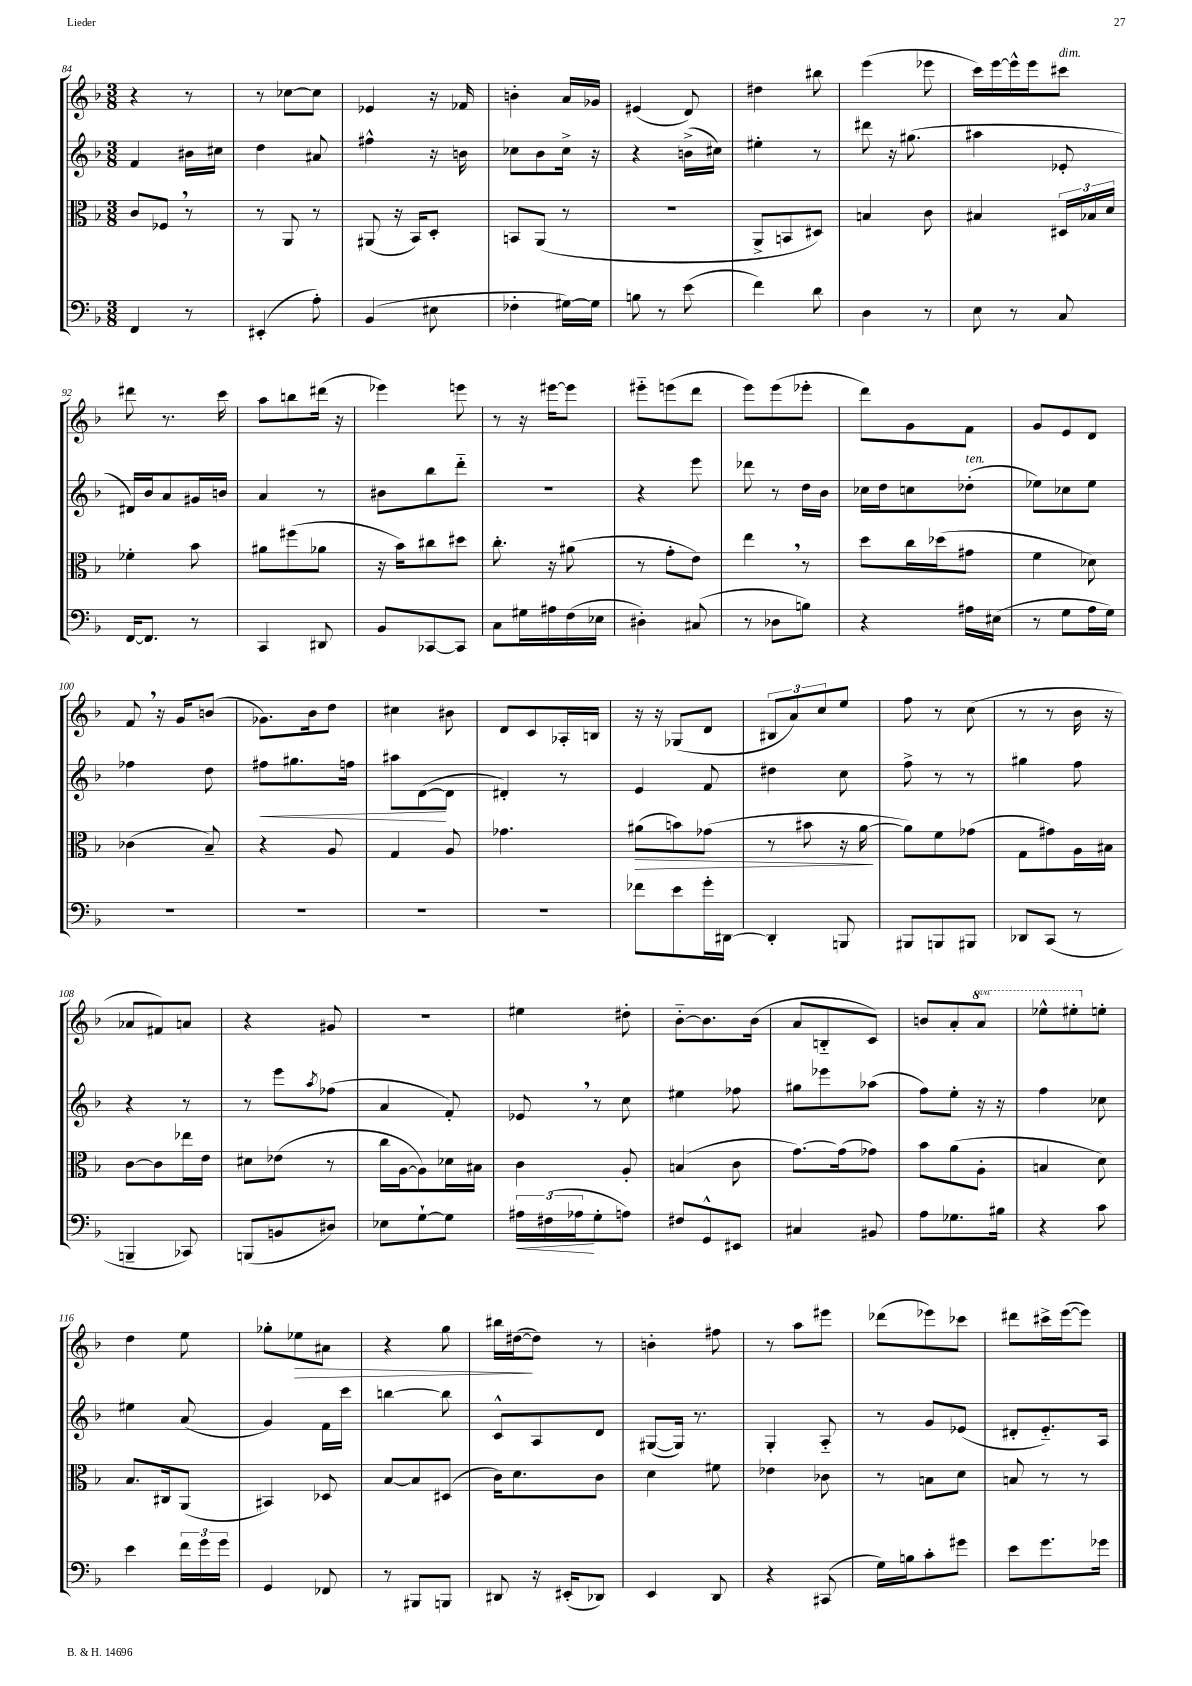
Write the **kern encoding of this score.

**kern	**kern	**kern	**kern
*staff4	*staff3	*staff2	*staff1
*clefF4	*clefC3	*clefG2	*clefG2
*k[b-]	*k[b-]	*k[b-]	*k[b-]
*M3/8	*M3/8	*M3/8	*M3/8
4FF	8c	4f	4r
.	8F-	.	.
8r	8r	16b#	8r
.	.	16cc#	.
=	=	=	=
(4EE#'	8r	4dd	8r
.	8AA	.	[8cc-
8A')	8r	8a#	8cc-]
=	=	=	=
(4BB-	(8AA#	4ff#^^	4e-
.	16r	.	.
.	16BB-)	.	.
8E#	8D'	16r	16r
.	.	16b	16f-
=	=	=	=
4F-'	8BB	8cc-	4b'
.	(8AA	8b-	.
[16G#)	8r	16cc-^	16a
16G#]	.	16r	16g-
=	=	=	=
8B	4.r	4r	(4e#
8r	.	.	.
(8e	.	(16b^	8d)
.	.	16cc#)	.
=	=	=	=
4f)	8AA^	4ee#'	4dd#
.	8BB	.	.
8d	8D#)	8r	8bb#
=	=	=	=
4D	4B	8ddd#	(4eee
.	.	16r	.
.	.	(8.gg#	.
8r	8c	.	8eee-
=	=	=	=
8E	4B#	4aa#	16ccc)
.	.	.	[16eee
8r	.	.	16eee^^]
.	.	.	16eee
8C	24D#	8e-'	8ccc#
.	24B-	.	.
.	24d	.	.
=	=	=	=
[16FF	4f-'	16d#)	8ddd#
8.FF]	.	16b-	.
.	.	8a	8.r
8r	8b-	16g#	.
.	.	16b	16ccc
=	=	=	=
4CC	8a#	4a	8aa
.	(8ff#	.	8bb
8DD#	8a-	8r	(16ddd#
.	.	.	16r
=	=	=	=
8BB-	16r	8b#	4eee-)
.	16b-)	.	.
[8CC-	8cc#	8bb-	.
8CC-]	8dd#	8ddd'~	8eee
=	=	=	=
8C	8.cc'	4.r	8r
16G#	.	.	16r
16A#	16r	.	[16eee#
(16F	(8a#	.	8eee#]
16E-	.	.	.
=	=	=	=
4D#')	8r	4r	8eee#'~
.	8g'	.	(8eee
(8C#	8e)	8eee	8ddd
=	=	=	=
8r	4ee	8ddd-	8eee)
8D-	.	8r	(8eee
8B)	8r	16dd	8eee-'
.	.	16b-	.
=	=	=	=
4r	8dd	16cc-	8ddd)
.	.	16dd	.
.	16cc	8cc	8g
.	(16dd-	.	.
16A#	8g#	(8dd-'	8f
(16E#	.	.	.
=	=	=	=
8r	4f	8ee-)	8g
8G	.	8cc-	8e
16A	8d-)	8ee-	8d
16G)	.	.	.
=	=	=	=
4.r	(4c-	4ff-	8f
.	.	.	16r
.	.	.	16g
.	8B-~)	8dd	(8b
=	=	=	=
4.r	4r	8ff#	8.g-)
.	.	8.gg#	.
.	.	.	16b-
.	8A	.	8dd
.	.	16ff	.
=	=	=	=
4.r	4G	8aa#	4cc#
.	.	([8d	.
.	8A	8d]	8b#
=	=	=	=
4.r	4.g-	4d#')	8d
.	.	.	8c
.	.	8r	16A-'
.	.	.	16B
=	=	=	=
8f-	(8a#	4e	16r
.	.	.	16r
8e	8b)	.	(8G-
16g'	(8g-	8f	8d
[16DD#	.	.	.
=	=	=	=
4DD#']	8r	4dd#	12B#
.	.	.	12a)
.	8b#	.	.
.	.	.	12cc
8BBB	16r	8cc	8ee
.	[16a	.	.
=	=	=	=
8BBB#	8a])	8ff^	8ff
8BBB	8f	8r	8r
8BBB#	(8g-	8r	(8cc
=	=	=	=
8DD-	8G	4gg#	8r
(8CC	8g#)	.	8r
8r	16A	8ff	16b-
.	16B#	.	16r
=	=	=	=
4BBB~	[8c	4r	8a-
.	8c]	.	8f#)
8CC-)	16ee-	8r	8a
.	16e	.	.
=	=	=	=
(8BBB	8d#	8r	4r
8BB	(8e-	8eee	.
.	.	8qaa	.
8D#)	8r	(8ff-	8g#
=	=	=	=
8E-	16cc	4a	4.r
.	[16A	.	.
[8G`	8A])	.	.
8G]	16d-	8f')	.
.	16B#	.	.
=	=	=	=
24A#	4c	8e-	4ee#
(24F#	.	.	.
24A-	.	.	.
8G'	.	8r	.
8A)	8A'	8cc	8dd#'
=	=	=	=
8F#	(4B	4ee#	[8b-'~
8GG^^	.	.	8.b-]
8EE#	8c	8ff-	.
.	.	.	(16b-
=	=	=	=
4C#	[8.g)	8gg#	8a
.	.	8eee-	8B'~
.	(16g]	.	.
8BB#	8g-)	(8aa-	8c)
=	=	=	=
8A	8b-	8ff)	8b
8.G-	(8a	8ee'	8a'
.	8A'	16r	8aa
16B#	.	16r	.
=	=	=	=
4r	4B	4ff	8eee-^^
.	.	.	8eee#'
8c	8d)	8cc-	8ee'
=	=	=	=
4e	8.B-	4ee#	4dd
.	16C#	.	.
24f	(8AA	(8a	8ee
24g	.	.	.
24g	.	.	.
=	=	=	=
4GG	4BB#)	4g)	8gg-'
.	.	.	8ee-
8FF-	8D-	16f	8a#
.	.	16ccc	.
=	=	=	=
8r	[8B-	[4bb	4r
8BBB#	8B-]	.	.
8BBB	(8D#	8bb]	8gg
=	=	=	=
8DD#	16c)	8c^^	16bb#
.	8.d	.	([16dd#
16r	.	8A	8dd#])
(16EE#'	.	.	.
8DD-)	8c	8d	8r
=	=	=	=
4EE	4d	([8G#	4b'
.	.	16G#])	.
.	.	8.r	.
8DD	8f#	.	8ff#
=	=	=	=
4r	4e-	4G'	8r
.	.	.	8aa
(8CC#	8c-	8A'~	8eee#
=	=	=	=
16G)	8r	8r	(8ddd-
16B	.	.	.
8c'	8B	8g	8eee-)
8g#	8d	(8e-	8ccc-
=	=	=	=
8e	8B	8d#'	8ddd#
8.g	8r	8.e'~)	16ccc#^
.	.	.	([16eee
.	8r	.	8eee])
16g-	.	16A	.
==	==	==	==
*-	*-	*-	*-
